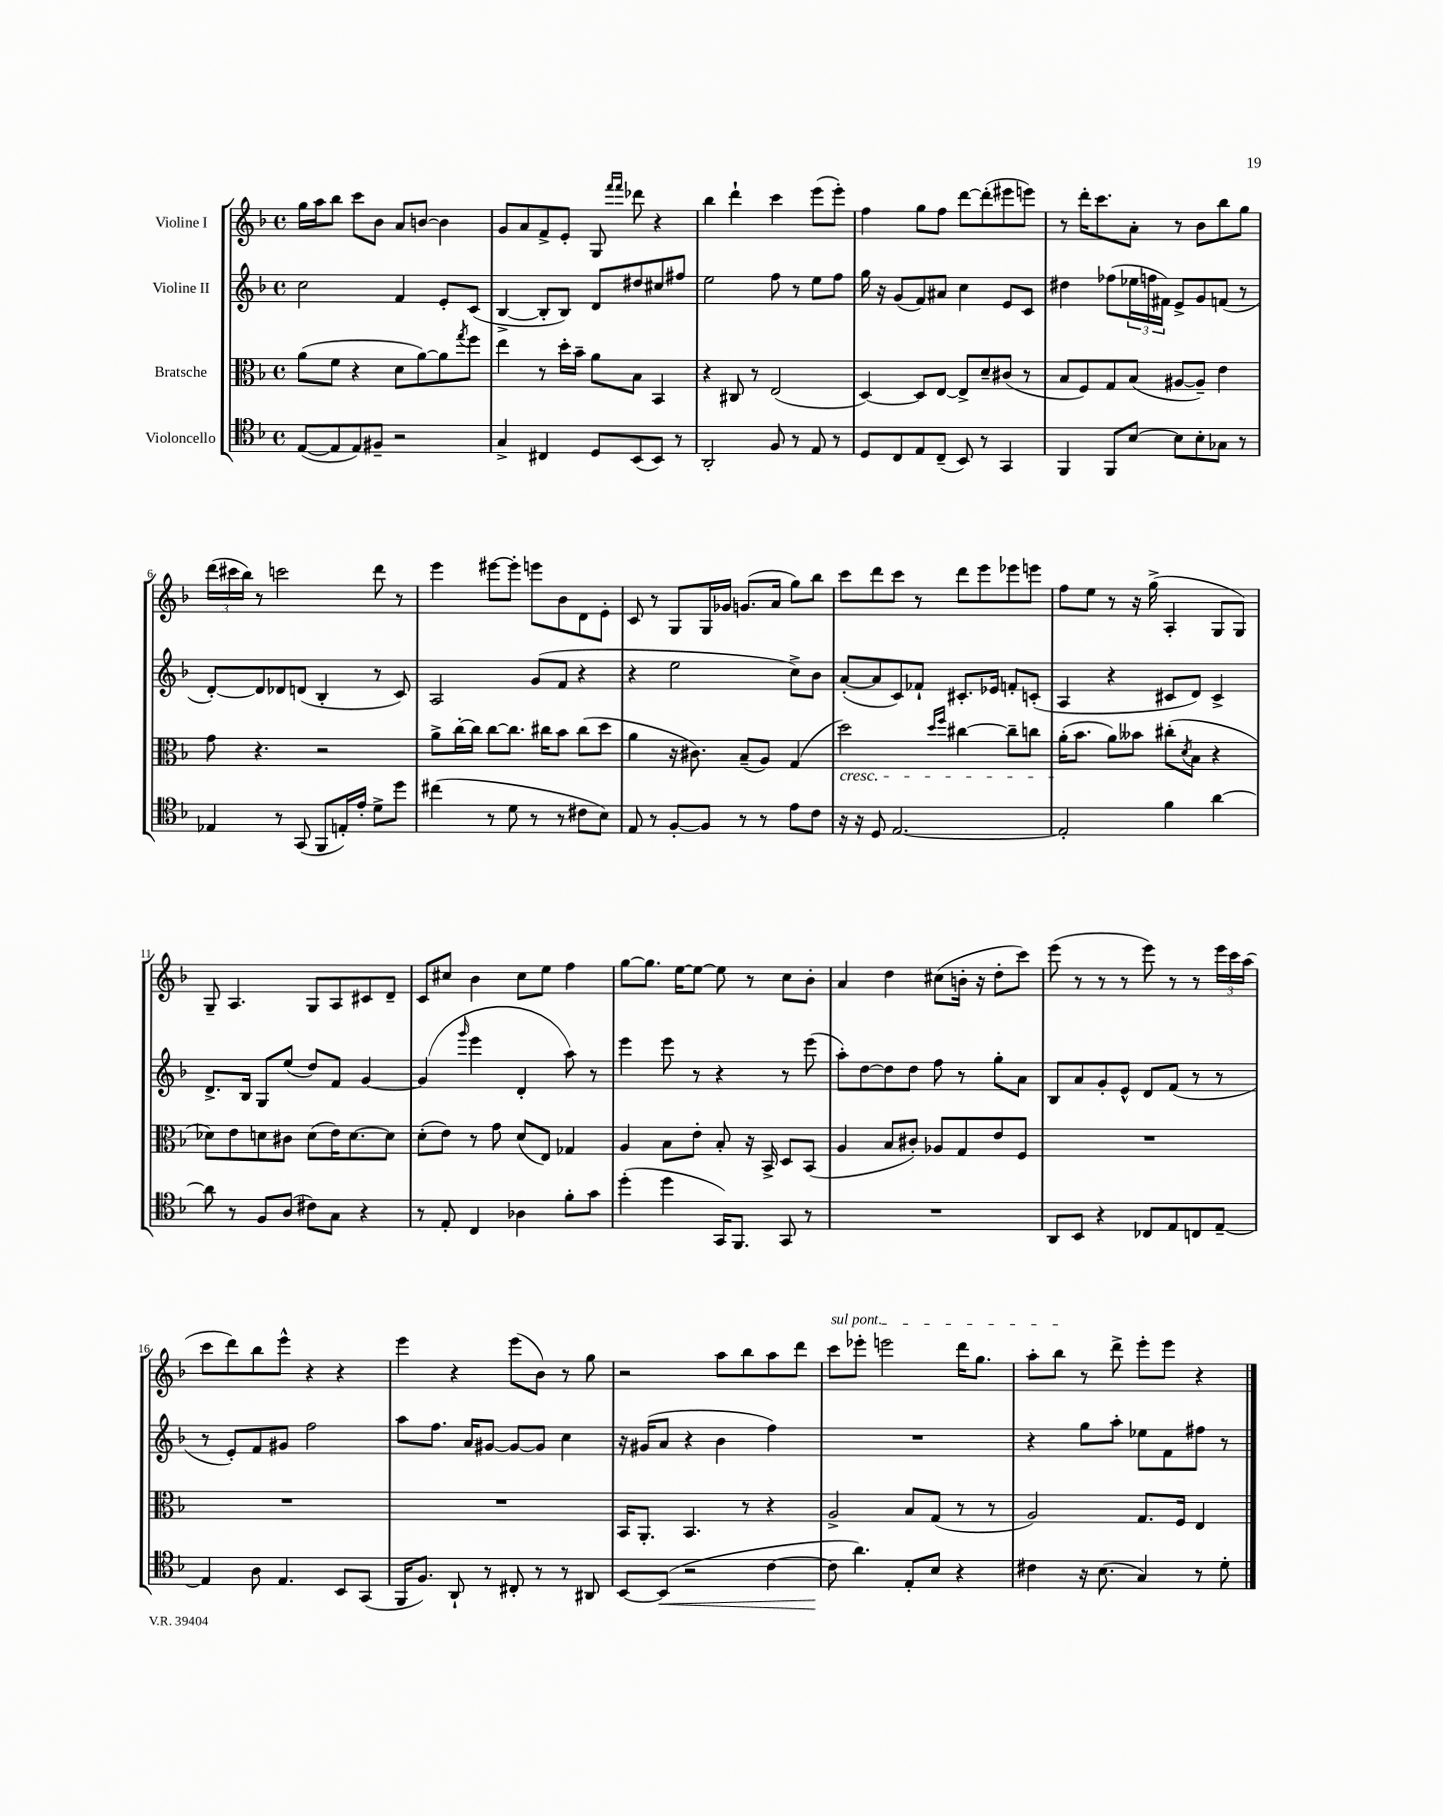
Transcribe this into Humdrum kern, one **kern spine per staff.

**kern	**dynam	**kern	**kern	**kern
*part4	*part4	*part3	*part2	*part1
*staff4	*staff4	*staff3	*staff2	*staff1
*I"Violoncello	*	*I"Bratsche	*I"Violine II	*I"Violine I
*clefC4	*	*clefC3	*clefG2	*clefG2
*k[b-]	*	*k[b-]	*k[b-]	*k[b-]
*M4/4	*	*M4/4	*M4/4	*M4/4
*met(c)	*	*met(c)	*met(c)	*met(c)
=1	=1	=1	=1	=1
([8E/L	.	(8a\L	2cc\	16gg\LL
.	.	.	.	16aa\J
8E/]	.	8f\J	.	8bb-\J
8E/)	.	4r	.	8ccc\L
8F#X~/J	.	.	.	8b-\J
2r	.	8d\L	4f/	8a/L
.	.	[8a\)	.	[8bn/J
.	.	8a\]	8e'/L	4b\]
.	.	8qgg/	.	.
.	.	8ff\J	(8c/J	.
=2	=2	=2	=2	=2
4G^/	.	4ee\	[4B-^/	8g/L
.	.	.	.	8a/
4C#X/	.	8r	8B-'/L]	8f^/
.	.	16dd'\LL	8B-/J)	8e'/J
.	.	16b-~\JJ	.	.
8D/L	.	8a\L	8d/L	8G/
.	.	.	.	16qqfff/LL
.	.	.	.	16qqfff/JJ
(8BB-/	.	8B-\J	8dd#X/	8ddd-X\
8BB-/J)	.	4BB-/	8cc#X/	4r
8r	.	.	8ff#X/J	.
=3	=3	=3	=3	=3
2AA'/	.	4r	2ee\	4bb-\
.	.	8C#X/	.	4ddd`\
.	.	8r	.	.
8F/	.	(2E/	8ff\	4ccc\
8r	.	.	8r	.
8E/	.	.	8ee\L	(8eee\L
8r	.	.	8ff\J	8eee'\J)
=4	=4	=4	=4	=4
8D/L	.	[4D/)	16gg\	4ff\
.	.	.	16r	.
8C/	.	.	(8g/L	.
8E/	.	8D/L]	8f/)	8gg\L
(8C~/J	.	[8E/J	8a#X/J	8ff\J
8BB-/)	.	8E^/L]	4cc\	[8ddd\L
8r	.	8d~/	.	(8ddd'\]
4GG/	.	(8c#X/J	8e/L	8eee#X\
.	.	8r	8c/J	8eeen\J)
=5	=5	=5	=5	=5
4FF/	.	8B-/L	4dd#X\	8r
.	.	8F/)	.	16ddd'\KL
.	.	.	.	8.ccc\
8FF/L	.	8G/	(8ff-X\L	.
[8B-/J	.	(8B-/J	24ee-X\L	8a'\J
.	.	.	24ffn\	.
.	.	.	24f#X\JJ)	.
8B-\L]	.	[8A#X/L	8e^/L	8r
8B-'\	.	8A#~/J])	8g/	8b-\L
8G-X\J	.	4e\	(8fn/J	8bb-\
8r	.	.	8r	8gg\J
!!LO:LB:g=z
=6	=6	=6	=6	=6
4E-X/	.	8g\	[8d'/L)	(24ddd\LL
.	.	.	.	24ccc#X\
.	.	.	.	24bb-\JJ)
.	.	4.r	8d/]	8r
8r	.	.	8d-X/	2cccn\
(8GG/	.	.	(8dn/J	.
8FF/L	.	2r	4B-'/	.
16En'/L)	.	.	.	.
16e'/JJ	.	.	.	.
8d^\L	.	.	8r	8ddd\
8dd\J	.	.	8c/)	8r
=7	=7	=7	=7	=7
(4cc#X\	.	8a^\L	2A/	4eee\
.	.	[16cc'\L	.	.
.	.	16cc\JJ]	.	.
8r	.	[8cc\L	.	[8eee#X\L
8d\	.	8.cc\J]	.	8eee#'\J]
8r	.	.	(8g/L	8eeen\L
.	.	16cc#X\KL	.	.
8r	.	8b-\J	8f/J	8b-\
8c#X\L	.	(8cc#\L	4r	8d\
8B-\J)	.	8dd\J	.	8e'\J
=8	=8	=8	=8	=8
8E/	.	4a\	4r	8c/
8r	.	.	.	8r
[8F'/L	.	16r	2ee\	8G/L
.	.	8.c#X\)	.	.
8F/J]	.	.	.	16G/L
.	.	.	.	16g-X/JJ
8r	.	(8B-~/L	.	(8.gn/L
8r	.	8A/J)	.	.
.	.	.	.	16a/Jk
8e\L	.	(4G/	8cc^\L)	8gg\L)
8c\J	.	.	8b-\J	8bb-\J
=9	=9	=9	=9	=9
!	!	!LO:TX:b:i:t=cresc.	!	!
16r	.	2dd\)	([8a'/L	8ccc\L
16r	.	.	.	.
8D/	.	.	8a/]	8ddd\
[2.E/	.	.	8c/)	8ccc\J
.	.	.	8f-X`/J	8r
.	.	16qqdd/LL	.	.
.	.	16qqff/JJ	.	.
.	.	[4cc#X\	8.c#X'/L	8ddd\L
.	.	.	.	8eee\
.	.	.	16e-X/Jk	.
.	.	8cc#~\L]	8fn'/L	8eee-X\
.	.	8ccn\J	(8cn'/J	8eeen\J
=10	=10	=10	=10	=10
2E'/]	.	(16a'\KL	4A/	8ff\L
.	.	8.b-\J	.	.
.	.	.	.	8ee\J
.	.	8a\L)	4r	8r
.	.	8b--X\J	.	16r
.	.	.	.	(16gg^\
4f\	.	(8cc#X'\L	8c#X/L	4A'/
.	.	8qd/	.	.
.	.	8B-\J	8d/J)	.
[4a\	.	4r	4c#^/	8G/L
.	.	.	.	8G/J)
!!LO:LB:g=z
=11	=11	=11	=11	=11
8a\]	.	8d-X\L)	8.d^/L	8G~/
8r	.	8e\	.	4.A/
.	.	.	16B-/Jk	.
8F/L	.	8dn\	8G/L	.
(8A/J	.	8c#X\J	(8ee/J	.
8c#X\L)	.	(8d\L	8dd/L)	8G/L
8G\J	.	16e\K)	8f/J	8A/
.	.	[8.d\	.	.
4r	.	.	[4g/	8c#X/
.	.	8d\J]	.	8d~/J
=12	=12	=12	=12	=12
8r	.	(8d'\L	(4g/]	8c/L
8E'/	.	8e\J)	.	8cc#X/J
.	.	.	16qqggg/	.
4C/	.	8r	4eee\	4b-\
.	.	8g\	.	.
4A-X\	.	(8d/L	4d'/	8cc#\L
.	.	8E/J)	.	8ee\J
8f'\L	.	4G-X/	8aa\)	4ff\
8g\J	.	.	8r	.
=13	=13	=13	=13	=13
(4dd'\	.	4A/	4eee\	[8gg\L
.	.	.	.	8.gg\J]
4dd\	.	8B-\L	8eee\	.
.	.	.	.	[16ee\KL
.	.	8e'\J	8r	8ee\J_
16GG/KL)	.	8B-'/	4r	8ee\]
8.FF/J	.	.	.	.
.	.	16r	.	8r
.	.	16BB-^/	.	.
8GG/	.	8D/L	8r	8cc\L
8r	.	(8BB-/J	(8eee\	8b-'\J
=14	=14	=14	=14	=14
1r	.	4A/	8aa'\L)	4a/
.	.	.	[8dd\	.
.	.	8B-/L	8dd\]	4dd\
.	.	8c#X'/J)	8dd\J	.
.	.	8A-X/L	8ff\	(8cc#X\L
.	.	8G/	8r	16bn'\Jk
.	.	.	.	16r
.	.	8e/	8gg'\L	8dd'\L
.	.	8F/J	8a\J	8ccc\J)
=15	=15	=15	=15	=15
8AA/L	.	1r	8B-/L	(8eee\
8BB-/J	.	.	8a/	8r
4r	.	.	8g'/	8r
.	.	.	8e^^/J	8r
8C-X/L	.	.	8d/L	8eee\)
8E/	.	.	(8f/J	8r
8Cn/	.	.	8r	8r
[8E~/J	.	.	8r	24eee\LL
.	.	.	.	24ccc\
.	.	.	.	(24aa\JJ
!!LO:LB:g=z
=16	=16	=16	=16	=16
4E/]	.	1r	8r	8ccc\L
.	.	.	8e'/L)	8ddd\)
8A\	.	.	8f/	8bb-\
4.E/	.	.	8g#X/J	8eee^^\J
.	.	.	2ff\	4r
8BB-/L	.	.	.	4r
(8GG/J	.	.	.	.
=17	=17	=17	=17	=17
16FF/KL	.	1r	8aa\L	4eee\
8.F/J)	.	.	.	.
.	.	.	8.ff\J	.
8AA`/	.	.	.	4r
.	.	.	16a/KL	.
8r	.	.	[8g#X/J	.
8C#X'/	.	.	8g#/L_	(8eee\L
8r	.	.	8g#/J]	8b-\J)
8r	.	.	4cc\	8r
8AA#X/	.	.	.	8gg\
=18	=18	=18	=18	=18
[8BB-/L	.	16BB-/KL	16r	2r
.	.	8.AA'/J	(16g#X/KL	.
!	!LO:HP:b	!	!	!
(8BB-/J]	<	.	8a/J	.
2r	.	4.BB-/	4r	.
.	.	.	4b-\	8aa\L
.	.	8r	.	8bb-\
[4c\	.	4r	4ff\)	8aa\
.	.	.	.	8ddd\J
=19	=19	=19	=19	=19
!	!	!	!	!LO:TX:a:i:t=sul pont.
8c\]	.	2A^/	1r	8ccc\L
4.a\)	[	.	.	8eee-X'\J
.	.	.	.	2eeen\
8E'/L	.	8B-/L	.	.
8B-/J	.	(8G/J	.	.
4r	.	8r	.	16ddd\KL
.	.	.	.	8.gg\J
.	.	8r	.	.
=20	=20	=20	=20	=20
4c#X\	.	2A/)	4r	8aa'\L
.	.	.	.	8bb-\J
16r	.	.	8gg\L	8r
(8.B-\	.	.	.	.
.	.	.	8aa'\J	8ddd^\
4G/)	.	8.G/L	8ee-X\L	8eee'\L
.	.	.	8f\	8eee\J
.	.	16F/Jk	.	.
8r	.	4E/	8ff#X\J	4r
8d'\	.	.	8r	.
==	==	==	==	==
*-	*-	*-	*-	*-
